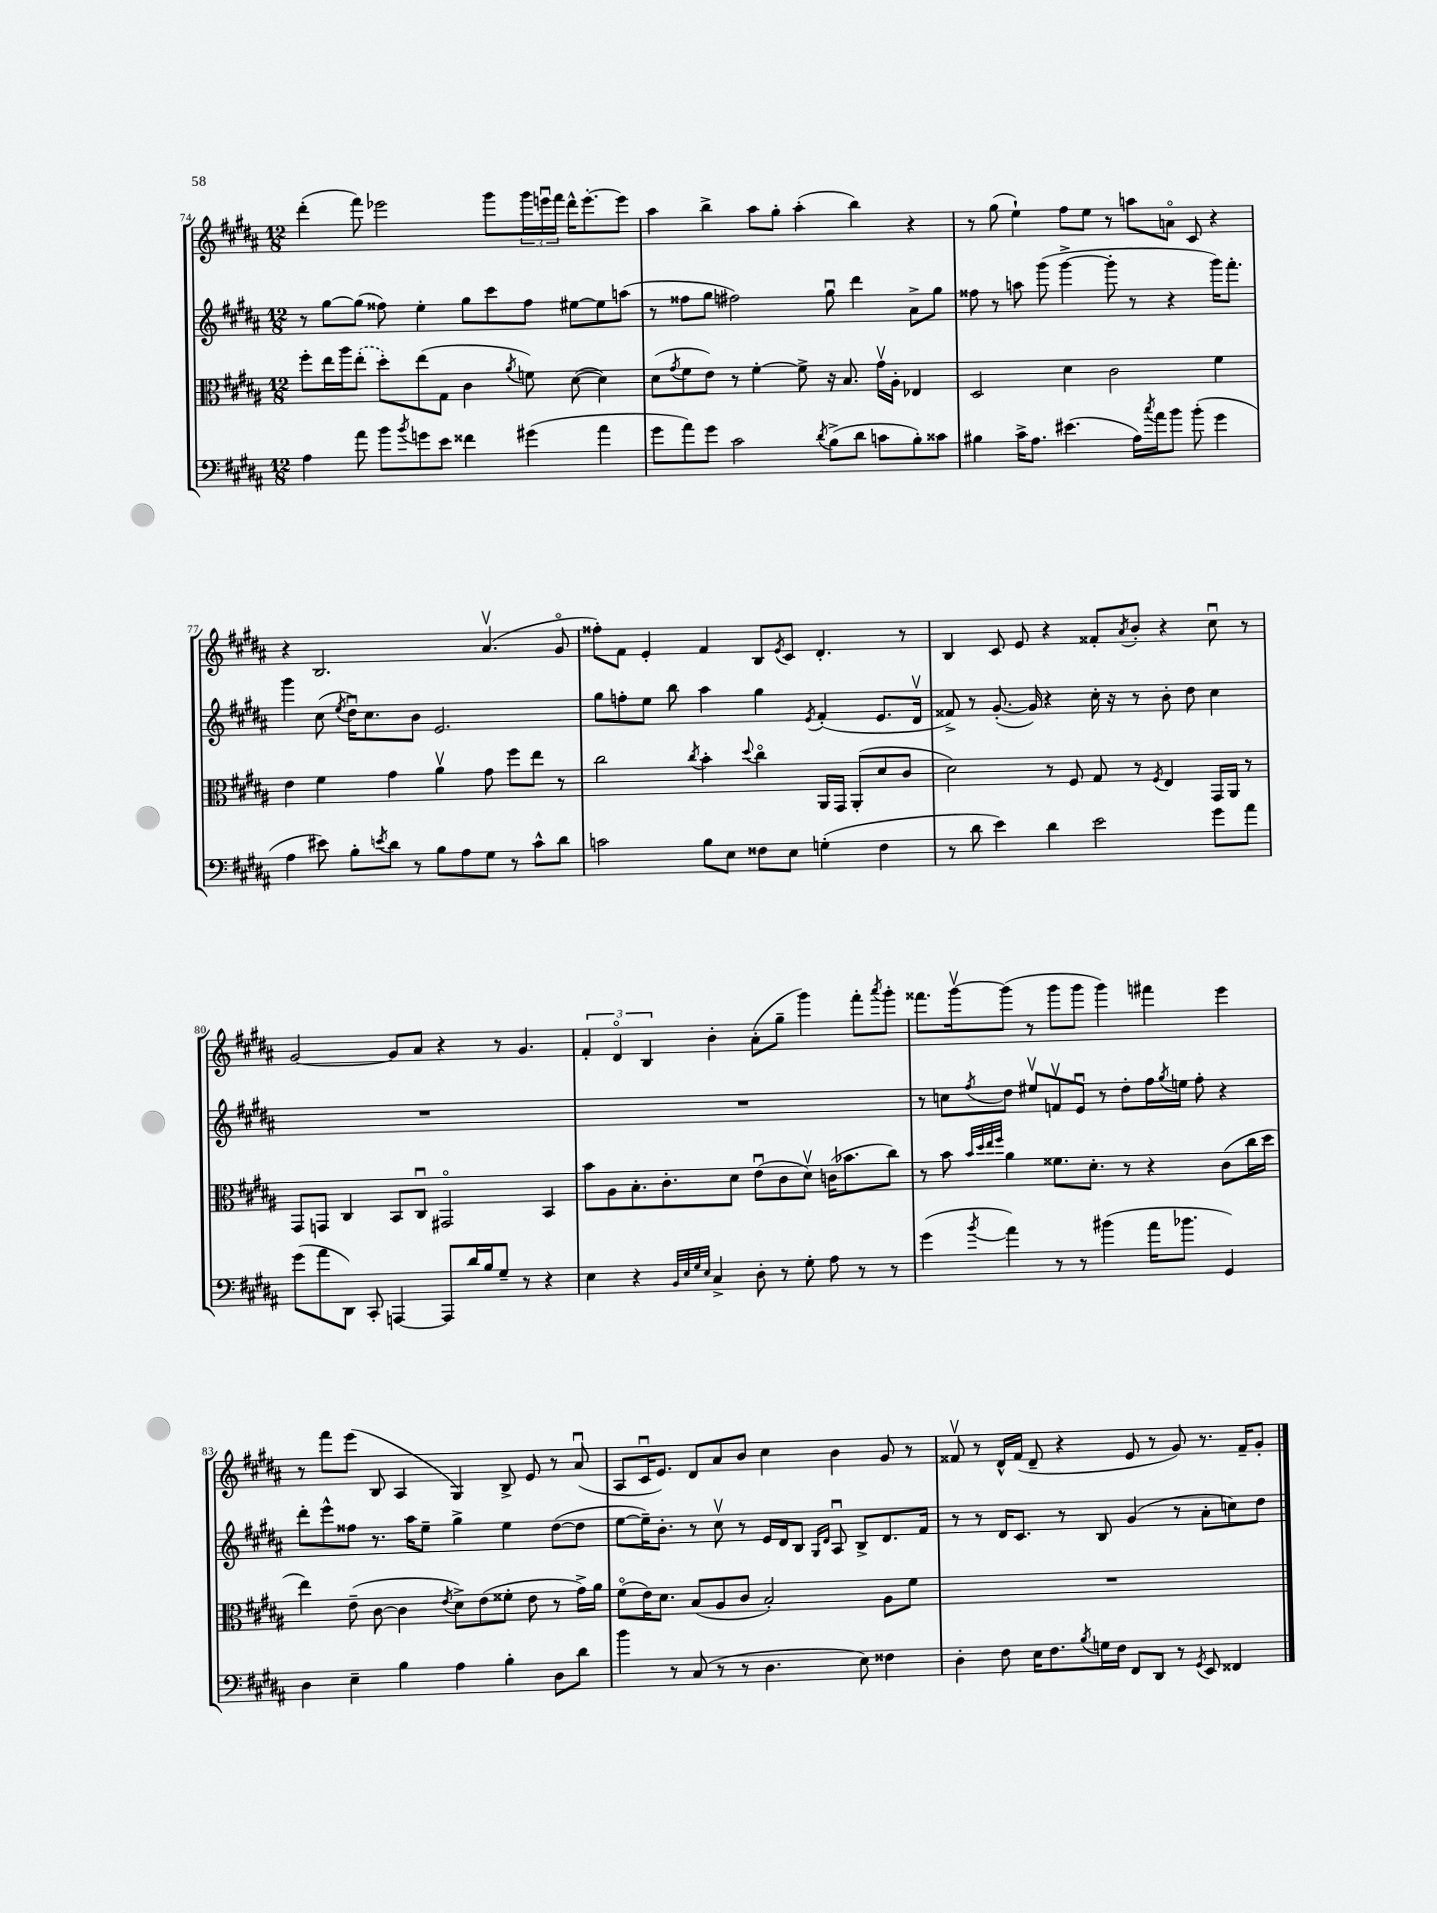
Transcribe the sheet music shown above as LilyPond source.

<<
\new StaffGroup <<
\new Staff = "s0" {
    \clef treble \key b \major \numericTimeSignature \time 12/8
    dis'''4-.( fis'''8) ees'''2 gis'''8 \tuplet 3/2 { gis'''16 e'''16\downbow fis'''16 } dis'''16-^ e'''8.~-. e'''8 |
    ais''4 b''4-> ais''8 gis''8-. ais''4-.( b''4) r4 |
    r8 gis''8( e''4-!) fis''8 e''8 r8 a''8 a'8\flageolet cis'8 r4 |
    r4 b2. ais'4.\upbow( gis'8\flageolet |
    fisis''8-.) fis'8 e'4-. fis'4 b8 \acciaccatura { e'8 } cis'8 dis'4.-. r8 |
    b4 cis'8 e'8 r4 fisis'8-. \acciaccatura { ais'8 } b'8-. r4 cis''8\downbow r8 |
    gis'2~ gis'8 ais'8 r4 r8 gis'4. |
    \tuplet 3/2 { fis'4-. dis'4\flageolet b4 } b'4-. ais'8-.( gis''8-- gis'''4) fis'''8-. \acciaccatura { ais'''8 } gis'''8-. |
    fisis'''8. gis'''16~\upbow gis'''8( r8 gis'''8 gis'''8 gis'''4) fis'''4 e'''4 |
    r8 fis'''8 e'''8( b8 ais4 gis4) b8-> e'8 r8 ais'8\downbow( |
    ais8 cis'16\downbow e'8.) dis'8 ais'8 b'8 cis''4 b'4 gis'8 r8 |
    fisis'8\upbow r8 dis'16-^ fisis'16( dis'8-- r4 e'8 r8 gis'8) r8. fisis'16-- gis'8-. \bar "|." |
}
\new Staff = "s1" {
    \clef treble \key b \major \numericTimeSignature \time 12/8
    r8 gis''8~ gis''8( fisis''8) e''4-. gis''8 cis'''8 fisis''8 eis''8~ eis''8 a''8( |
    r8 fisis''8 gis''8 fis''2) gis''8\downbow dis'''4 ais'8-> gis''8 |
    fisis''8 r8 a''8 gis'''8( gis'''4~-> gis'''8-. r8 r4 gis'''16) fis'''8.-. |
    gis'''4 cis''8( \acciaccatura { e''8 } dis''16\downbow) cis''8. b'8 e'2. |
    gis''8 f''8-. e''8 b''8 ais''4 gis''4 \acciaccatura { e'8 } fis'4-.( e'8. dis'16\upbow |
    fisis'8->) r8 gis'8.~-.( gis'16) r4 cis''16-. r16 r8 b'8-. dis''8 cis''4 |
    R1. |
    R1. |
    r8 c''8 \acciaccatura { fis''8 } dis''8 eis''8\upbow f'8\upbow e'8\downbow r8 dis''8-. fis''16 \acciaccatura { gis''8 } e''16 fis''8-. r4 |
    dis'''8-. e'''8-^ fisis''8 r8. ais''16 e''8-- gis''4-> e''4 dis''8~( dis''8 |
    e''8~ e''16--) b'8.-. r8 cis''8\upbow r8 e'16 dis'16 b8 \grace { gis16 dis'16 } ais8\downbow b8-> dis'8. fis'16 |
    r8 r8 dis'16 cis'8. r8 b8 gis'4( r8 ais'8-. c''8) dis''8 \bar "|." |
}
\new Staff = "s2" {
    \clef alto \key b \major \numericTimeSignature \time 12/8
    fis''8-. e''16 ais''16 \once \slurDashed e''8-.( dis''8-.) e''8( gis8 cis'4 \acciaccatura { ais'8 } f'8) dis'8~( dis'4) |
    dis'8( \acciaccatura { gis'8 } fis'8 e'8) r8 fis'4~-. fis'8-> r16 b8. gis'16\upbow ais16-. ees4 |
    dis2 dis'4 cis'2 fis'4 |
    e'4 fis'4 gis'4 ais'4\upbow gis'8 fis''8 e''8 r8 |
    cis''2 \acciaccatura { cis''8 } b'4-. \appoggiatura { dis''8 } cis''4\flageolet ais,16 gis,16 ais,8-.( dis'8 cis'8 |
    dis'2) r8 fis8 gis8 r8 \acciaccatura { fis8 } e4 gis,16 ais,16 r8 |
    gis,8 g,8 cis4 b,8 cis8\downbow gis,2\flageolet b,4 |
    b'8 ais8 b8.-. cis'8.-. dis'8 e'8\downbow( cis'8 dis'8\upbow) c'16( bes'8. cis''8) |
    r8 b'8 \grace { b'32 dis''32 e''32 fis''32 } ais'4 fisis'8. dis'8.-. r8 r4 cis'8( cis''16 dis''16 |
    e''4) e'8--( cis'8~ cis'4 \acciaccatura { e'8 } dis'8->) e'8( fisis'8-. e'8 r8 gis'16->) ais'16 |
    fis'8\flageolet( e'16) dis'8. b8( ais8 cis'8 b2-.) ais8 fis'8 |
    R1. \bar "|." |
}
\new Staff = "s3" {
    \clef bass \key b \major \numericTimeSignature \time 12/8
    ais4 ais'8 b'8 \acciaccatura { b'8 } g'8 e'8 fisis'4 gis'4( ais'4 |
    gis'8 ais'8) gis'8 cis'2 \acciaccatura { dis'8 } b8->( dis'8 c'8 b8-.) cisis'8 |
    bis4 cis'16-> ais8. eis'4.( ais16) \acciaccatura { cis''8 } ais'16 b'8 b'8-.( gis'4 |
    ais4 eis'8) b8-. \acciaccatura { e'8 } dis'8 r8 b8 ais8 gis8 r8 cis'8-^ dis'8 |
    c'2 b8 e8 fisis8 e8 g4-.( fisis4 |
    r8 dis'8 e'4) dis'4 e'2 gis'8 ais'8 |
    gis'8( ais'8 dis,8) cis,8-. a,,4~ a,,8 dis'16 b16 gis8-- r8 r4 |
    e4 r4 \grace { b,32 e32 gis32 e32 } cis4-> dis8-. r8 gis8-. ais8 r8 r8 |
    gis'4( \acciaccatura { b'8 } ais'4) r8 r8 bis'4( ais'16 bes'8. gis,4) |
    dis4 e4-- b4 ais4 b4-. dis8 dis'8 |
    b'4 r8 cis8( r8 r8 dis4. e8) fisis4 |
    dis4-. fis8 e16 fis8. \acciaccatura { b8 } g16 fis16 fis,8 dis,8 r8 \acciaccatura { gis,8 } e,8 fisis,4 \bar "|." |
}
>>
>>
\layout { \context { \Score currentBarNumber = #74 } }
